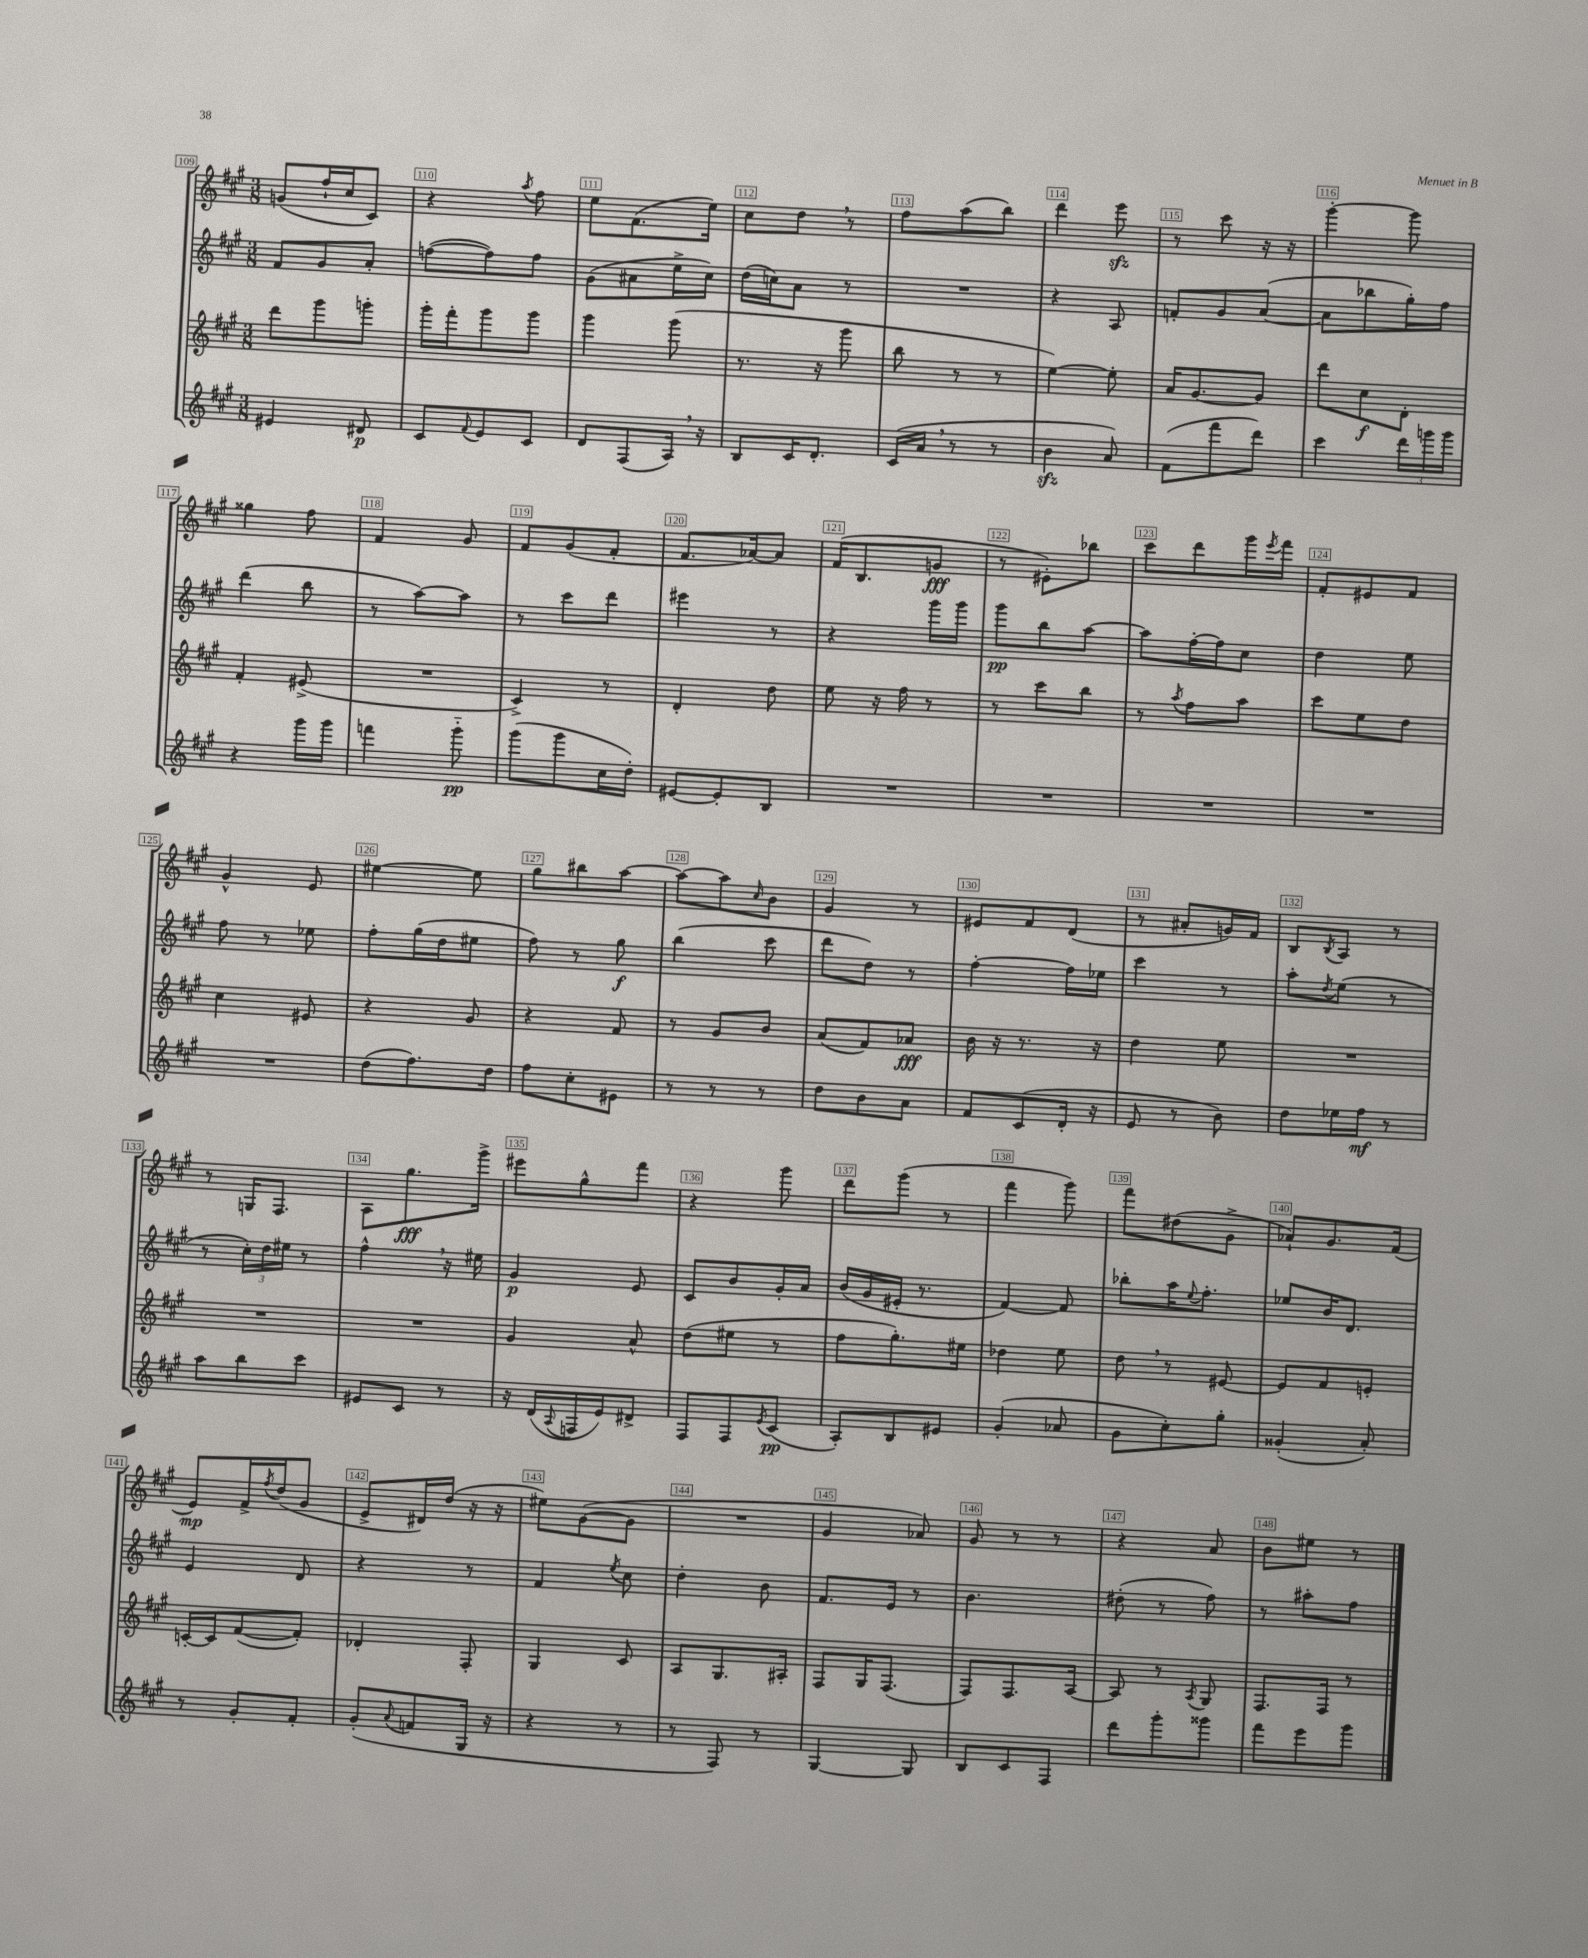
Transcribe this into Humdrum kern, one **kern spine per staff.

**kern	**kern	**kern	**kern
*staff4	*staff3	*staff2	*staff1
*clefG2	*clefG2	*clefG2	*clefG2
*k[f#c#g#]	*k[f#c#g#]	*k[f#c#g#]	*k[f#c#g#]
*M3/8	*M3/8	*M3/8	*M3/8
4e#/	8ddd\L	8f#/L	(8g/L
.	8ggg#\	8g#/	16ff#`/L
.	.	.	16cc#/J
8d#/	8ggg'\J	8a'/J	8c#/J)
=	=	=	=
8c#/L	16ggg#'\LL	([8ff\L	4r
.	16fff#'\J	.	.
8qqf#/	.	.	.
8e/	8ggg#\	8ff\])	.
.	.	.	8qaa/
8c#/J	8ggg#\J	8ff\J	8ff#\
=	=	=	=
8d/L	4ggg#\	(8g#\L	8ee\L
(8F#/	.	8a#\	(8.f#\
16A/Jk)	(8ggg#\	16ee^\L	.
16r	.	16cc#\JJ)	16ee\Jk)
=	=	=	=
8B/L	8.r	(16dd\LL	8cc#\L
.	.	16cc\J)	.
16c#/K	.	8a\J	8dd\J
8.d'/J	16r	.	.
.	8ggg#\	8r	8r
=	=	=	=
(16c#/LL	8bb\	4.r	8ff#\L
16a/JJ	.	.	.
8r	8r	.	(8aa\
8r	8r	.	8bb\J)
=	=	=	=
4b\	[4ee\)	4r	4ddd\
8a/)	8ee'\]	8A/	8eee\
=	=	=	=
(8f#\L	16a/LK	8f'/L	8r
.	[8.g#/	.	.
8fff#\	.	8g#/	8ccc#\
8ddd\J)	8g#/]J	([8a/J	16r
.	.	.	16r
=	=	=	=
4ccc#\	8ddd\L	8a\]L	[4ggg#'\
.	8cc#\	8bb-\	.
24ddd\LL	8d'\J	16gg#'\L)	8ggg#\]
24ggg\	.	.	.
.	.	16ff#\JJ	.
24ggg\JJ	.	.	.
=	=	=	=
4r	4f#'/	(4ddd\	4gg##\
16ggg#\LL	(8e#^/	8bb\	8ff#\
16ggg#\JJ	.	.	.
=	=	=	=
4fff\	4.r	8r	4f#/
.	.	[8aa\L)	.
8ggg#'~\	.	8aa\]J	8g#/
=	=	=	=
(8ggg#\L	4c#^/)	8r	8f#/L
8ggg#\	.	8ccc#\L	(8g#/
16cc#\L	8r	8ddd\J	8f#'/J
16dd'\JJ)	.	.	.
=	=	=	=
[8e#/L	4d'/	4eee#\	8.f#/L
8e#'/]	.	.	.
.	.	.	[16a-/k)
8B/J	8dd\	8r	8a-/]J
=	=	=	=
4.r	8ee\	4r	(16f#/LK
.	.	.	8.B/
.	16r	.	.
.	16ff#\	.	.
.	8r	16ggg#\LL	8g/J
.	.	16ggg#\JJ	.
=	=	=	=
4.r	8r	8ggg#\L	8r
.	8ccc#\L	8bb\	8e#'\L)
.	8bb\J	[8aa\J	8bb-\J
=	=	=	=
4.r	8r	8aa\]L	8ccc#\L
.	8qaa/	.	.
.	8ff#\L	[16ff#'\L	8ddd\
.	.	16ff#\]J	.
.	8aa\J	8cc#\J	16ggg#\L
.	.	.	8qeee/
.	.	.	16fff#\JJ
=	=	=	=
4.r	8ccc#\L	4dd\	8f#'/L
.	8ee\	.	8e#/
.	8dd\J	8ee\	8f#/J
=	=	=	=
4.r	4cc#\	8ff#\	4g#^^/
.	.	8r	.
.	8e#/	8ee-\	8e/
=	=	=	=
(8dd\L	4r	8ff#'\L	[4ee#\
8.ff#\)	.	(16gg#\L	.
.	.	16dd\J	.
.	8g#/	8ee#\J	8ee#\]
16dd\Jk	.	.	.
=	=	=	=
8ff#\L	4r	8ff#\)	8gg#\L
8cc#'\	.	8r	8bb#\
8e#\J	8f#/	8gg#\	[8aa\J
=	=	=	=
8r	8r	(4bb\	8aa\_L
8r	8g#/L	.	8aa\]
.	.	.	16qqcc#/
8r	8b/J	8ccc#\	8b\J
=	=	=	=
8dd\L	(8a/L	8ddd\L	4g#/
8b\	8f#/)	8dd\J)	.
8a\J	8a-/J	8r	8r
=	=	=	=
8f#/L	16b\	[4ff#'\	8e#/L
.	16r	.	.
(8c#/	8.r	.	8f#/
16d'/Jk	.	16ff#\]LL	(8d/J
16r	16r	16ee-\JJ	.
=	=	=	=
8e/	4dd\	4ccc#\	8r
8r	.	.	8a#'/L
8b\)	8ee\	8r	16g/L)
.	.	.	16f#/JJ
=	=	=	=
8dd\L	4.r	8aa'\L	8B/L
.	.	8qdd/	8qB/
16ee-\L	.	(8ee\J	8A/J
16ff#\JJ	.	.	.
8r	.	8r	8r
=	=	=	=
8aa\L	4.r	8r	8r
8bb\	.	24cc#'\LL)	16G/LK
.	.	24dd\	.
.	.	.	8.F#/J
.	.	24ee#\JJ	.
8ccc#\J	.	8r	.
=	=	=	=
8e#/L	4.r	4ff#^^\	8A\L
8c#/J	.	.	8.gg#\
8r	.	16r	.
.	.	16ee#\	16ggg#^\Jk
=	=	=	=
16r	4g#/	4g#/	8eee#\L
(16d/LL	.	.	.
8qqA/	.	.	.
16F/	.	.	8gg#^^\
16e/J)	.	.	.
8d#^/J	8a^^/	8e/	8fff#\J
=	=	=	=
8F#/L	(8dd\L	8c#/L	4r
8F#/	8ee#\J	8b/	.
8qe/	.	.	.
(8c#/J	8r	16g#'/L	8ggg#\
.	.	16a/JJ	.
=	=	=	=
8A'/L)	8ff#\L	(16b/LL	8ddd\L
.	.	16g#/	.
8B/	8.gg#'\)	16e#'/JJ	(8ggg#\J
.	.	8.r	.
8e#/J	.	.	8r
.	16ee#\Jk	.	.
=	=	=	=
(4g#'/	4dd-\	[4f#/)	4fff#\
8a-/	8ee\	8f#/]	8ggg#\)
=	=	=	=
8g#\L	8dd\	8bb-'\L	8fff#\L
8cc#'\)	8r	16aa\K	(8dd#\
.	.	8qqee/	.
.	.	8.ff#'\J	.
8gg#'\J	[8e#/	.	8g#^\J
=	=	=	=
(4g##'/	8e#/]L	8ee-/L	8a-`/L)
.	8f#/	16b/K	8.g#/
.	.	8.d/J	.
8a'/)	8e'/J	.	.
.	.	.	(16f#/Jk
=	=	=	=
8r	[16c'/LL	4e/	8e/L)
.	16c/]J	.	.
8g#'/L	([8f#/	.	16f#^/L
.	.	.	8qff#/
.	.	.	(16dd/J
8f#'/J	8f#'/]J)	8d/	8g#/J
=	=	=	=
(8g#'/L	4d-'/	4r	8e^/L
8qqa/	.	.	.
8f/	.	.	16d#/L)
.	.	.	(16dd/JJ
16G#/Jk	8F#'/	8r	16r
16r	.	.	16r
=	=	=	=
4r	4G#/	4f#/	8ee#\L)
.	.	.	([8g#\
.	.	8qee/	.
8r	8c#/	8cc#\	8g#\]J
=	=	=	=
8r	8A/L	4dd'\	4.r
8F#/)	8.G#/	.	.
8r	.	8b\	.
.	16A#'/Jk	.	.
=	=	=	=
[4G#/	8F#/L	8.f#/L	4g#/
.	16G#/K	.	.
.	(8.F#/J	16e/Jk	.
8G#/]	.	8r	8a-/)
=	=	=	=
8B/L	8F#/L)	4.b\	8g#/
8c#/	8.F#/	.	8r
8F#/J	.	.	8r
.	[16A/Jk	.	.
=	=	=	=
8ddd\L	8A/]	(8dd#'\	4r
8ggg#'\	8r	8r	.
.	8qA/	.	.
8ggg##\J	8G#/	8ff#\)	8a/
=	=	=	=
8fff#\L	8.F#/L	8r	8b\L
8eee\	.	8aa#'\L	8ee#\J
.	16F#/Jk	.	.
8ggg#\J	8r	8ff#\J	8r
==	==	==	==
*-	*-	*-	*-
